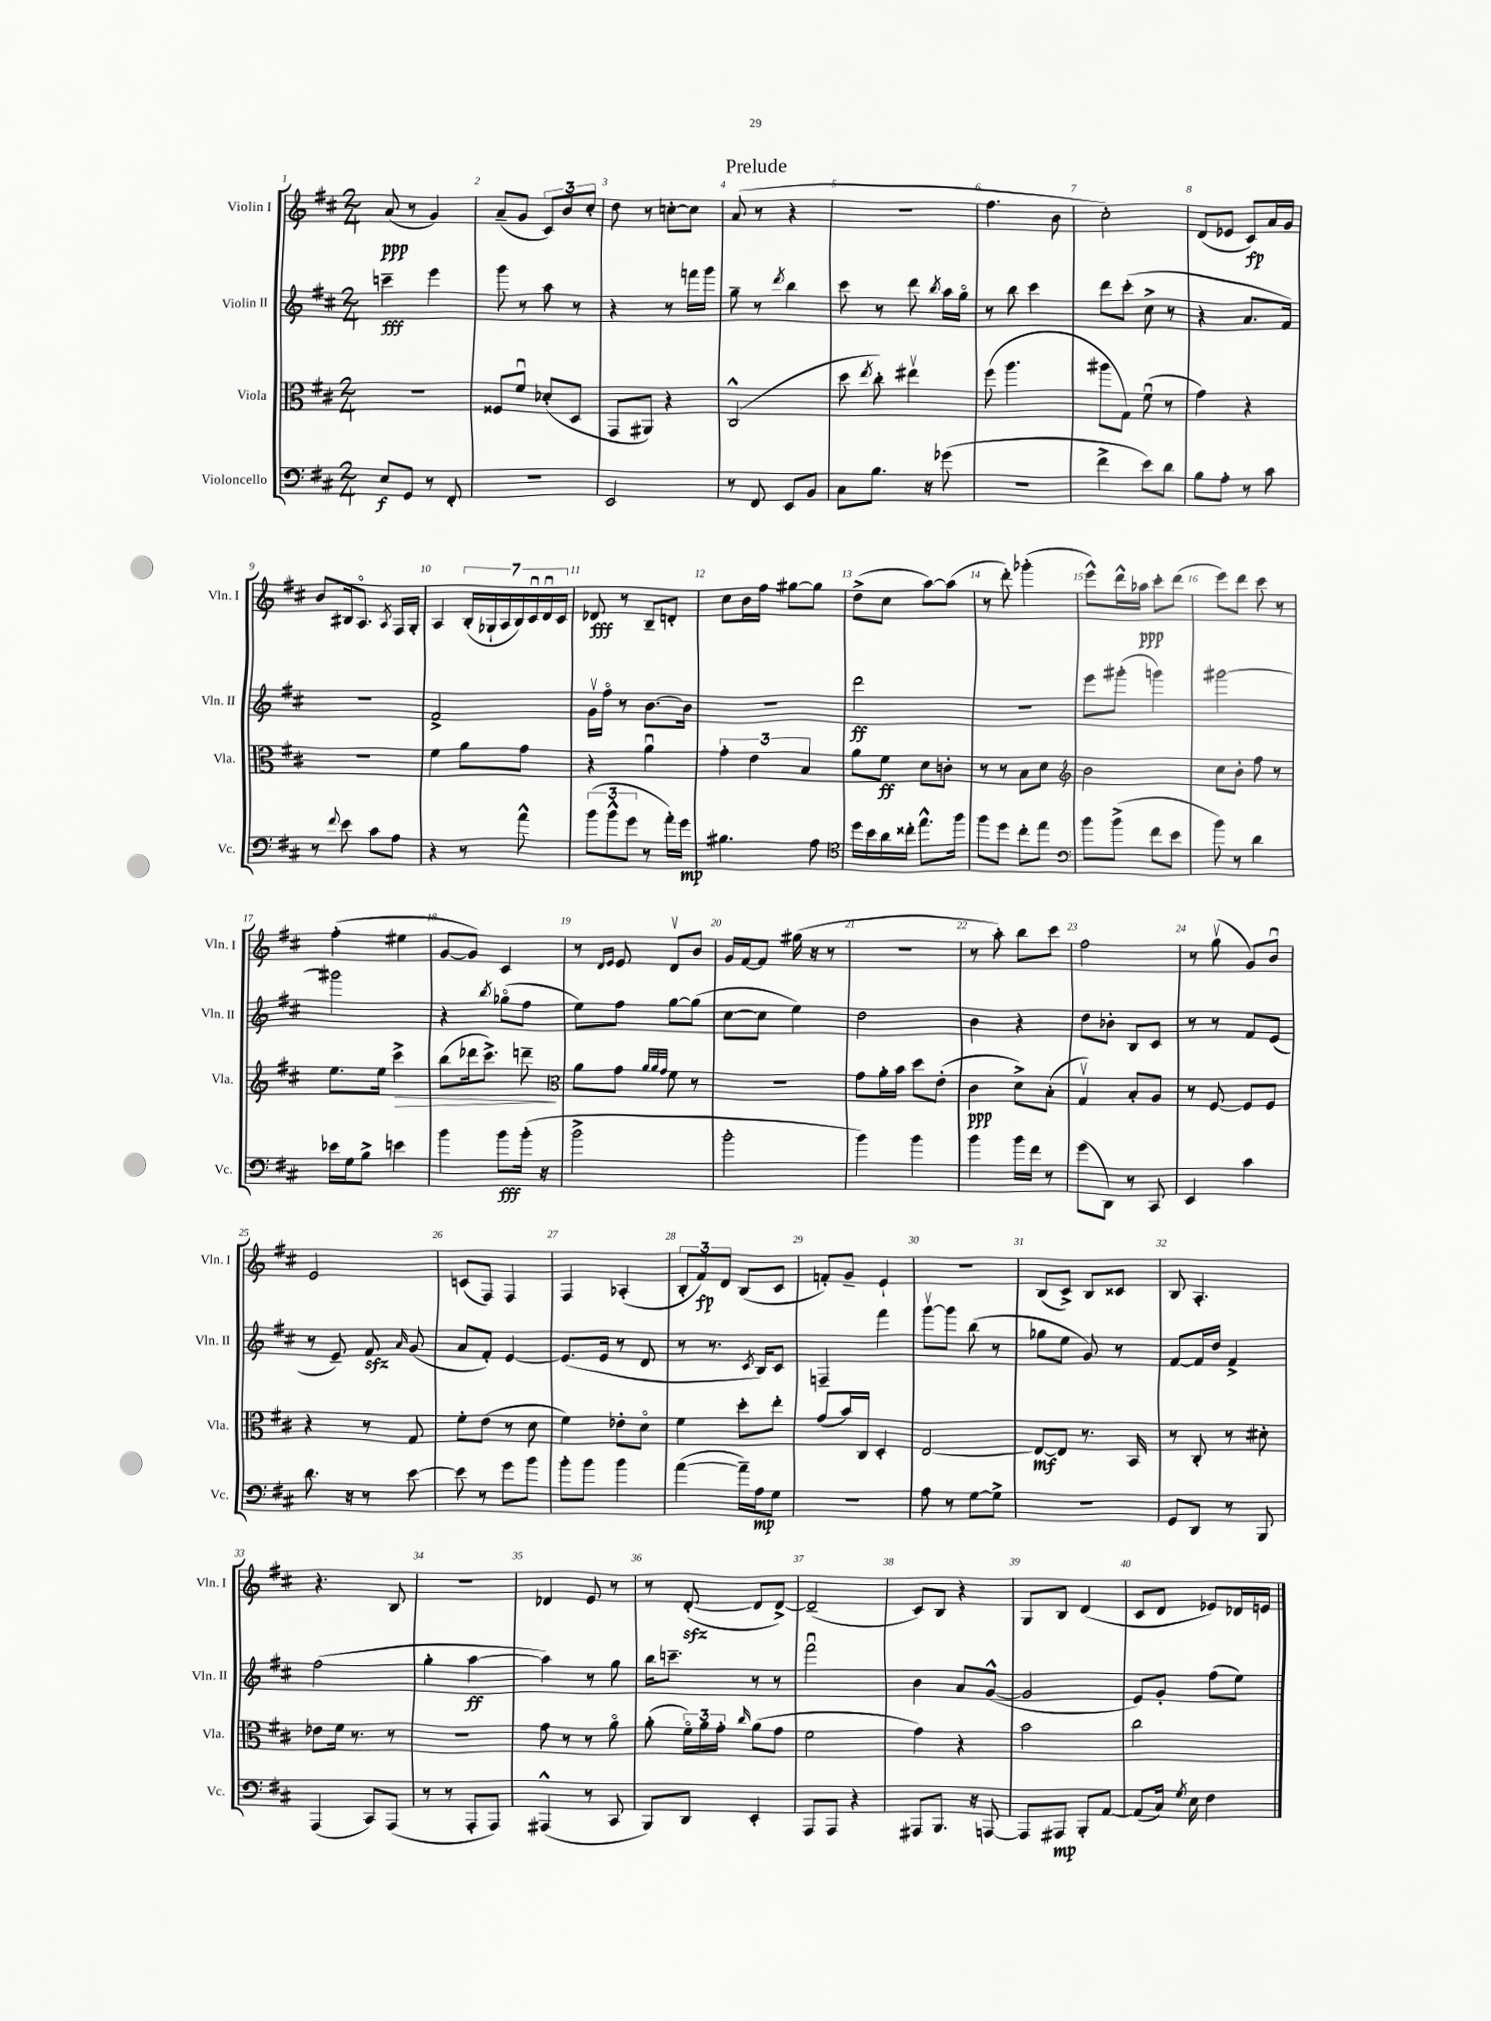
\header { title = "Prelude" }
<<
\new StaffGroup <<
\new Staff = "s0" \with { instrumentName = "Violin I" shortInstrumentName = "Vln. I" } {
    \clef treble \key d \major \numericTimeSignature \time 2/4
    \autoBeamOff a'8\ppp( r8 g'4) |
    a'8[--( g'8] \tuplet 3/2 { cis'8[) b'8 cis''8]-. } |
    d''8 r8 c''8[~-. c''8] |
    a'8( r8 r4 |
    R2 |
    fis''4. b'8 |
    cis''2-.) |
    d'8[( ees'8] cis'8[\fp) a'16 g'16] |
    b'8[ bis16 a8.]\flageolet \acciaccatura { a8 } fis16[ g16]-. |
    a4 \tuplet 7/4 { b16[-.( ges16-! a16 b16) cis'16\downbow d'16\downbow cis'16] } |
    des'8\fff r8 b8[-- d'8]-. |
    cis''8[ b'16 fis''16] gis''8[~ gis''8] |
    d''8[->( cis''8] a''8[~) a''8]( |
    r8 d'''8-.) ges'''4-.( |
    e'''8[-^) d'''16-^ aes''16]\ppp cis'''8[-. d'''8]( |
    e'''8[) d'''8] cis'''8 r8 |
    fis''4-.( eis''4 |
    g'8[~ g'8]) cis'4 |
    r8 \grace { d'16[ e'16] } e'8 d'8[\upbow b'8] |
    g'16[ fis'16~ fis'8] gis''16( r16 r8 |
    r2 |
    r8 a''8-.) b''8[ cis'''8] |
    fis''2 |
    r8 g''8\upbow( g'8[) b'8]\downbow |
    e'2 |
    c'8[( fis8]) fis4 |
    fis4 aes4-.( |
    \tuplet 3/2 { b8[-. fis'8\fp) d'8] } b8[( cis'8] |
    f'8[-.) g'8]-- e'4-! |
    r2 |
    b8[( cis'8]->) b8[ cisis'8] |
    b8 a4.-. |
    r4. b8 |
    R2 |
    des'4 e'8 r8 |
    r8 d'8~-.\sfz( d'8[ d'8]~->) |
    d'2--( |
    cis'8[) b8] r4 |
    g8[ b8] d'4( |
    cis'8[ d'8] ees'8[) des'16 e'16] \bar "|." |
}
\new Staff = "s1" \with { instrumentName = "Violin II" shortInstrumentName = "Vln. II" } {
    \clef treble \key d \major \numericTimeSignature \time 2/4
    \autoBeamOff c'''4--\fff e'''4 |
    g'''8 r8 a''8 r8 |
    r4 r8 f'''16[ g'''16] |
    g''8-- r8 \acciaccatura { d'''8 } b''4 |
    cis'''8 r8 d'''8 \acciaccatura { b''8 } a''16[ g''16]\flageolet |
    r8 b''8 cis'''4 |
    d'''8[ cis'''8]-.( cis''8-> r8 |
    r4 a'8.[ fis'16]) |
    r2 |
    fis'2-> |
    g'16[\upbow fis''16]\flageolet r8 b'8.[~ b'16] |
    R2 |
    d'''2\ff |
    r2 |
    e'''8[ gis'''8]-.( g'''4) |
    gis'''2~ |
    gis'''2 |
    r4 \acciaccatura { b''8 } ges''8[\flageolet( fis''8] |
    e''8[) fis''8] g''8[~ g''8]( |
    cis''8[~ cis''8] e''4) |
    d''2 |
    b'4 r4 |
    d''8[ bes'8]-. b8[ cis'8] |
    r8 r8 fis'8[ e'8]( |
    r8 e'8--) fis'8\sfz \grace { a'16 } g'8( |
    a'8[ fis'8]-.) e'4~ |
    e'8.[( e'16] r8 d'8 |
    r8 r8. \acciaccatura { cis'8 } b16[) cis'8] |
    f4-- fis'''4 |
    g'''8[~\upbow g'''8] b''8( r8 |
    ges''8[ e''8] g'8) r8 |
    fis'8[~ fis'16 d''16] fis'4-> |
    fis''2( |
    g''4-. a''4~\ff |
    a''4) r8 g''8 |
    b''16[ c'''8.]-- r8 r8 |
    fis'''2\downbow |
    b'4 a'8[ g'8]~-^( |
    g'2 |
    e'8[) g'8]-. fis''8[( e''8]) \bar "|." |
}
\new Staff = "s2" \with { instrumentName = "Viola" shortInstrumentName = "Vla." } {
    \clef alto \key d \major \numericTimeSignature \time 2/4
    \autoBeamOff R2 |
    fisis8[ fis'8]\downbow des'8[-.( d8] |
    g,8[ ais,8]) r4 |
    cis2-^( |
    d''8 \acciaccatura { e''8 } cis''8-.) eis''4\upbow |
    fis''8( a''4. |
    ais''8[ g8]) fis'8\downbow( r8 |
    g'4) r4 |
    r2 |
    fis'4 a'8[ g'8] |
    r4 a'4\downbow |
    \tuplet 3/2 { g'4-. e'4 b4 } |
    a'8[ fis'8]\ff d'8[ c'8]-. |
    r8 r8 b8[ d'8] |
    \clef treble b'2 |
    cis''8[ b'8]-. fis''8 r8 |
    e''8.[ e''16] cis'''4->\> |
    b''8[( des'''16 cis'''8.]->) d'''8--\! |
    \clef alto a'8[ g'8] \grace { a'32[ a'32 g'32] } fis'8 r8 |
    r2 |
    g'8[ a'16-. b'16] d''8[ e'8]-.( |
    cis'4\ppp d'8[->) b8]-.( |
    g4\upbow) b8[-. a8] |
    r8 fis8~ fis8[ fis8] |
    r4 r8 g8 |
    fis'8[-. e'8]( r8 d'8 |
    fis'4) ees'8[-. d'8]\flageolet |
    fis'4 d''8[-. e''8]-. |
    g'8[( b'16) cis16] d4-. |
    e2~ |
    e8[~\mf e8] r8. b,16 |
    r8 cis8-. r8 dis'8-. |
    ees'8[ fis'16] r8. r8 |
    R2 |
    g'8 r8 r8 a'8\flageolet |
    a'8-.( \tuplet 3/2 { fis'16[\flageolet) a'16 g'16]-. } \grace { cis''16 } a'8[( g'8] |
    fis'2 |
    g'4) r4 |
    b'2 |
    cis''2 \bar "|." |
}
\new Staff = "s3" \with { instrumentName = "Violoncello" shortInstrumentName = "Vc." } {
    \clef bass \key d \major \numericTimeSignature \time 2/4
    \autoBeamOff e8[\f g,8] r8 fis,8-. |
    R2 |
    e,2 |
    r8 fis,8 e,8[ b,8] |
    cis8[ b8.] r16 ges'8( |
    R2 |
    fis'4-> e'8[) d'8] |
    b8[ a8]-. r8 cis'8 |
    r8 \appoggiatura { fis'8 } e'8 cis'8[ a8] |
    r4 r8 a'8-^ |
    \tuplet 3/2 { b'8[( b'8-^ g'8] } r8 a'16[-.) g'16]\mp |
    bis4. a8 |
    \clef tenor d''16[ b'16 a'16 cisis''16]-. e''8.[-^ fis''16] |
    fis''8[ d''8] cis''8[-. e''8] |
    \clef bass b'8[ b'8]->( fis'8[ e'8] |
    b'8) r8 d'4 |
    ees'16[ g16 b8]-> e'4 |
    b'4 b'8[\fff b'16]-.( r16 |
    b'2-> |
    b'2-. |
    b'4) b'4 |
    b'4 b'16[ fis'16] r8 |
    g'8[( d,8]) r8 cis,8 |
    e,4 cis'4 |
    d'8. r16 r8 e'8~ |
    e'8 r8 g'8[ b'8] |
    b'8[-. b'8] b'4 |
    a'4~( a'16[--) a16\mp g8] |
    R2 |
    a8 r8 g8[~ g8]-> |
    R2 |
    g,8[ d,8] r8 b,,8 |
    a,,4( cis,8[) a,,8]( |
    r8 r8 a,,8[-. a,,8]) |
    ais,,4-^( r8 cis,8 |
    b,,8[) d,8] e,4-. |
    a,,8[ a,,8] r4 |
    ais,,8[ b,,8.] r16 a,,8~ |
    a,,8[ ais,,8]\mp b,,8[-. a,8]~ |
    a,8[( cis16]) \acciaccatura { g8 } e16 fis4 \bar "|." |
}
>>
>>
\layout { \context { \Score \override BarNumber.break-visibility = ##(#f #t #t) barNumberVisibility = #all-bar-numbers-visible } }
